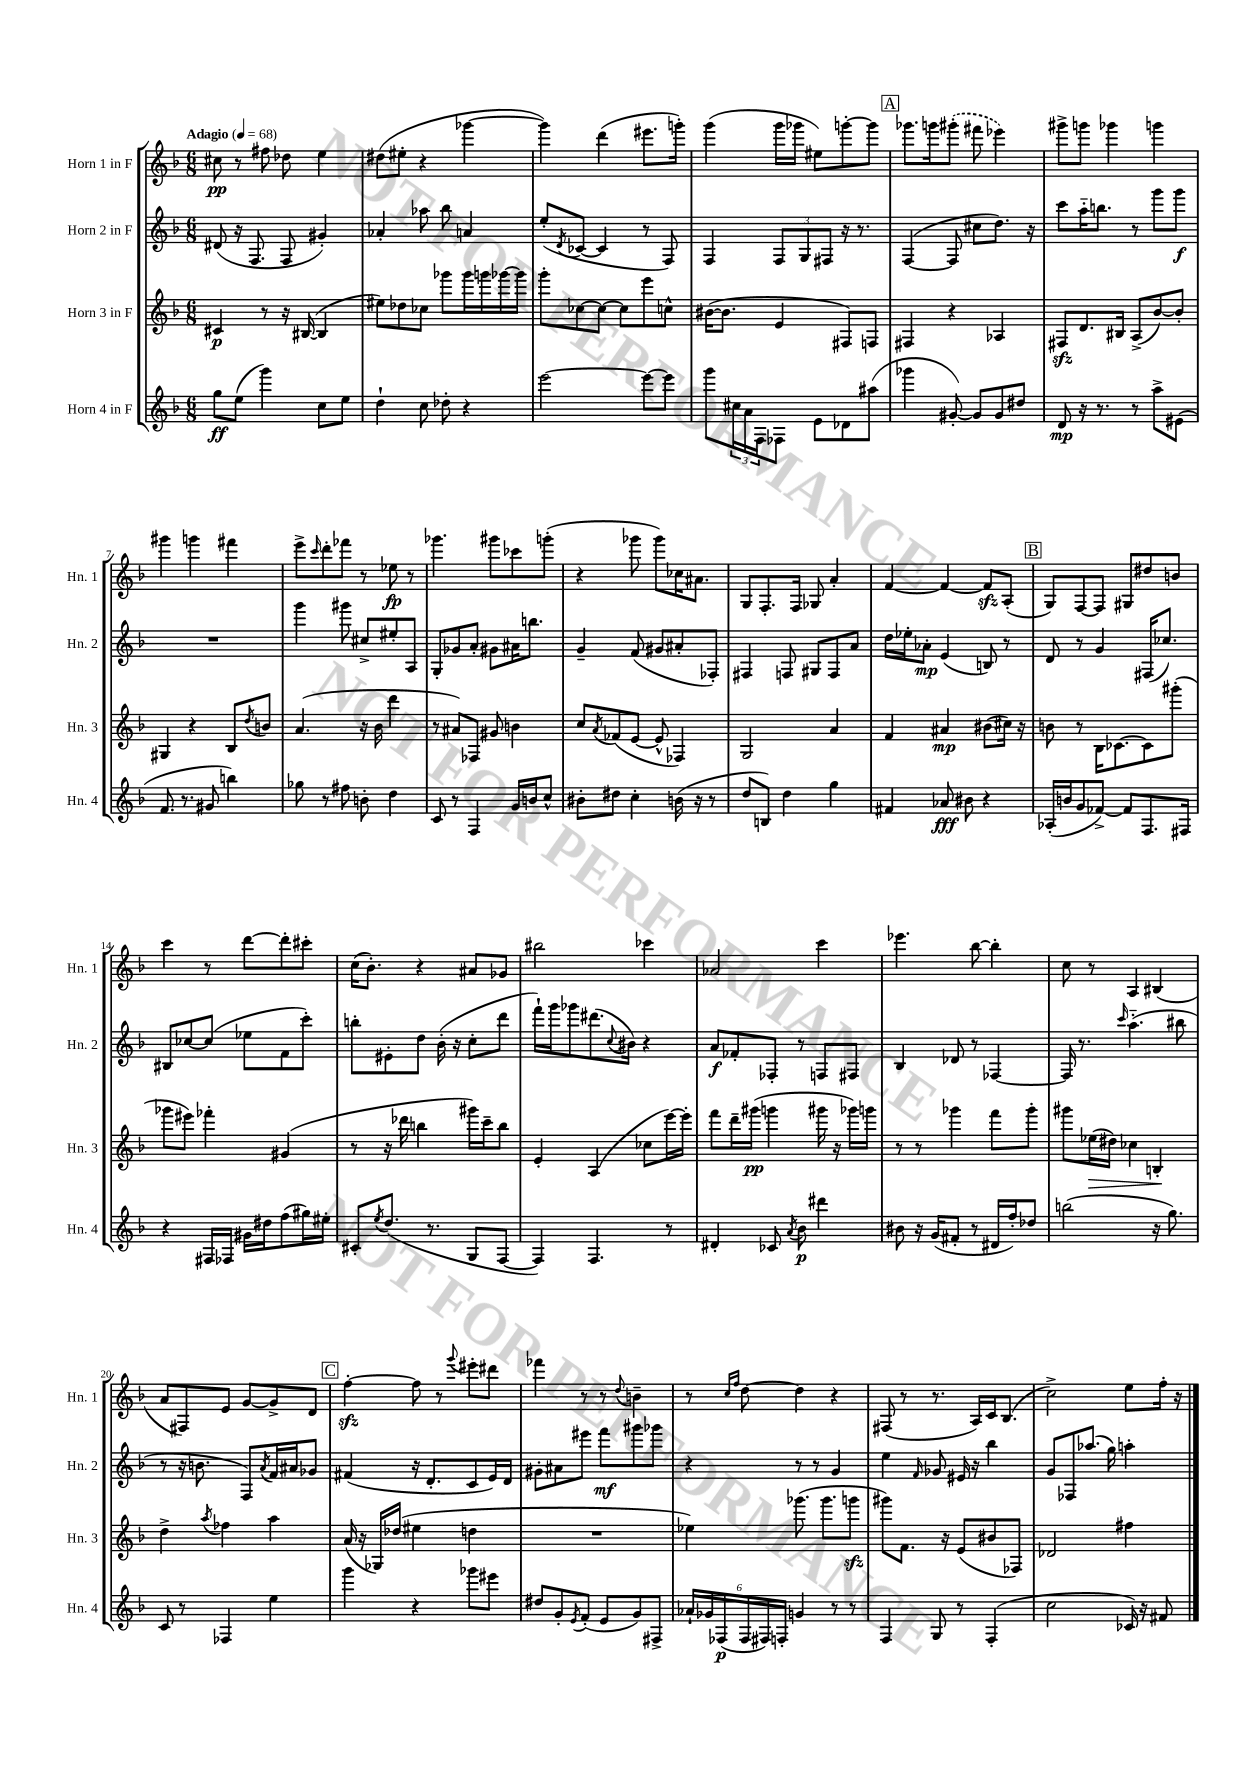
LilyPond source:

<<
\new StaffGroup <<
\new Staff = "s0" \with { instrumentName = "Horn 1 in F" shortInstrumentName = "Hn. 1" } {
    \clef treble \key f \major \numericTimeSignature \time 6/8 \tempo "Adagio" 4 = 68
    cis''8\pp r8 fis''8 des''8 e''4 |
    dis''8( eis''8-. r4 ges'''4~ |
    ges'''4) d'''4( eis'''8. g'''16-.) |
    g'''4( g'''16 ges'''16 eis''8) g'''8~-. g'''8 |
    \mark \markup { \box "A" } ges'''8. g'''16 \once \slurDashed gis'''8-.( fis'''8 ees'''4) |
    gis'''8-> g'''8 ges'''4 g'''4 |
    gis'''4 g'''4 fis'''4 |
    e'''8-> \grace { c'''16 } d'''8-. fes'''8 r8 ees''8\fp r8 |
    ges'''4. gis'''8 ces'''8 g'''8-.( |
    r4 ges'''8 ges'''8) ces''16 ais'8. |
    g8 f8.-. f16 ges8 a'4-. |
    f'4~ f'4~ f'8\sfz a8-.( |
    \mark \markup { \box "B" } g8) f8~ f8 gis8 dis''8 b'8 |
    c'''4 r8 d'''8~ d'''8-. cis'''8-. |
    c''16( bes'8.-.) r4 ais'8 ges'8 |
    bis''2 ces'''4 |
    aes'2 c'''4 |
    ees'''4. bes''8~ bes''4-. |
    c''8 r8 a4 bis4( |
    a'8 fis8) e'8 g'8~ g'8-> d'8 |
    \mark \markup { \box "C" } f''4~-.\sfz f''8 r8 \appoggiatura { g'''8 } eis'''8-. dis'''8 |
    fes'''4 r8 r8 \appoggiatura { d''8 } b'4-- |
    r8 \grace { c''16 f''16 } d''8~ d''4 r4 |
    fis8( r8 r8. a16) c'16 bes8.( |
    c''2->) e''8 f''16-. r16 \bar "|." |
}
\new Staff = "s1" \with { instrumentName = "Horn 2 in F" shortInstrumentName = "Hn. 2" } {
    \clef treble \key f \major \numericTimeSignature \time 6/8
    dis'8( r16 f8. f8 gis'4-.) |
    aes'4-. aes''8 bes''8 a'4 |
    e''8-.( \acciaccatura { d'8 } ces'8~ ces'4 r8 f8) |
    f4 \tuplet 3/2 { f8 g8 fis8 } r16 r8. |
    \mark \markup { \box "A" } f4~( f8 cis''8 d''8.) r16 |
    c'''8 a''16-_ b''8. r8 g'''8 g'''8\f |
    R2. |
    g'''4 gis'''8 cis''8-> eis''8-. a8 |
    g8-. ges'8 a'8-. gis'8 ais'16 b''8. |
    g'4-- f'8( gis'8 ais'8-. fes8-.) |
    fis4 f8 gis8 f8 a'8 |
    d''16 ees''16-. aes'8-.\mp e'4( b8) r8 |
    \mark \markup { \box "B" } d'8 r8 g'4 fis16( ces''8.) |
    bis8 ces''8~ ces''8( ees''8 f'8 c'''8-.) |
    b''8-. eis'8-. d''8 bes'16-.( r16 c''8-. d'''8 |
    f'''16-!) g'''16 ges'''8 dis'''8.( \appoggiatura { c''8 } bis'16) r4 |
    a'8\f fes'8-. fes8-. r8 f8 fis8 |
    bes4 des'8 r8 fes4~ |
    fes16 r8. \grace { c'''16 } a''4.-_( bis''8 |
    r8 r16 b'8. f8) \acciaccatura { a'8 } f'16 ais'16 ges'8 |
    \mark \markup { \box "C" } fis'4( r16 d'8.-. c'8 e'16) d'16 |
    gis'8-. ais'8 eis'''8 f'''8\mf gis'''8 ges'''8 |
    r4 r8 r8 g'4 |
    e''4 \grace { f'16 } ges'8 eis'16 r16 bes''4 |
    g'8 fes8 aes''8.( g''16) a''4-. \bar "|." |
}
\new Staff = "s2" \with { instrumentName = "Horn 3 in F" shortInstrumentName = "Hn. 3" } {
    \clef treble \key f \major \numericTimeSignature \time 6/8
    cis'4\p r8 r16 bis16~( bis4 |
    eis''8) des''8 ces''8 ges'''8 ges'''16 g'''16 ges'''16~ ges'''16 |
    g'''8-. ces''8~ ces''8~ ces''8 e'''8 c''8-^ |
    bis'16~( bis'8. e'4 fis8) f8 |
    \mark \markup { \box "A" } fis4 r4 aes4 |
    fis8\sfz d'8. bis16 a8->( bes'8~) bes'8-. |
    gis4 r4 bes8 \acciaccatura { d''8 } b'8 |
    a'4.( r16 bes'16 d'''4 |
    r8 ais'8) fes8 gis'8 b'4 |
    c''8 \acciaccatura { a'8 } fes'8( e'8~ e'8-^ fes4) |
    g2 a'4 |
    f'4 ais'4\mp bis'8( cis''16) r16 |
    \mark \markup { \box "B" } b'8 r8 bes16 ces'8.~ ces'8 gis'''8-.( |
    ges'''8 eis'''8) fes'''4-. gis'4( |
    r8 r16 des'''16 b''4 gis'''16) c'''16-- b''8 |
    e'4-. a4( ces''8 e'''16~) e'''16-. |
    f'''8 d'''16-- gis'''16\pp( g'''4 gis'''16 r16 ges'''16) g'''16 |
    r8 r8 ges'''4 f'''8 ges'''8-. |
    gis'''8 ees''16\>( dis''16) ces''4 b4-.\! |
    d''4-> \acciaccatura { a''8 } fes''4 a''4 |
    \mark \markup { \box "C" } a'16( r16 ges16) des''16( eis''4 d''4 |
    R2. |
    ees''4) ges'''8.( ges'''8. g'''8\sfz |
    gis'''8) f'8. r16 e'8( bis'8 fes8) |
    des'2 fis''4 \bar "|." |
}
\new Staff = "s3" \with { instrumentName = "Horn 4 in F" shortInstrumentName = "Hn. 4" } {
    \clef treble \key f \major \numericTimeSignature \time 6/8
    g''8\ff e''8( g'''4) c''8 e''8 |
    d''4-! c''8 des''8-. r4 |
    e'''2~ e'''8~ e'''8 |
    g'''8 \tuplet 3/2 { cis''16 a'16 f16 } fes8 e'8 des'8 ais''8( |
    \mark \markup { \box "A" } ges'''4 gis'8~-.) gis'8 gis'8 dis''8 |
    d'8\mp r16 r8. r8 a''8-> eis'8( |
    f'8. r8. gis'8 b''4) |
    ges''8 r8 fis''8 b'8-. d''4 |
    c'8 r8 f4 g'16 b'16 c''8-^ |
    bis'8-. dis''8 c''4-. b'16( r16 r8 |
    d''8 b8) d''4 g''4 |
    fis'4 aes'8\fff bis'8 r4 |
    \mark \markup { \box "B" } aes16-.( b'16 g'8 fes'8~->) fes'8 f8. fis16 |
    r4 fis16 fes16 gis'16 dis''16 f''8( gis''16) eis''16-. |
    cis'8-. \acciaccatura { e''8 } d''8.( r8. g8 f8~ |
    f4) f4. r8 |
    dis'4-. ces'8 \acciaccatura { a'8 } bes'8\p dis'''4 |
    bis'8 r16 g'16( fis'8-. r8 dis'16 f''16-.) des''8 |
    b''2( r16 g''8.) |
    c'8 r8 fes4 e''4 |
    \mark \markup { \box "C" } g'''4 r4 ges'''8 eis'''8 |
    dis''8 g'8-. \acciaccatura { e'8 } f'8-.( e'8 g'8) fis8-> |
    \tuplet 6/4 { aes'16-! ges'16 fes16\p( fes16 fis16) f16-. } g'4 r8 r8 |
    f4 g8 r8 f4-.( |
    c''2 ces'16) r16 fis'8 \bar "|." |
}
>>
>>
